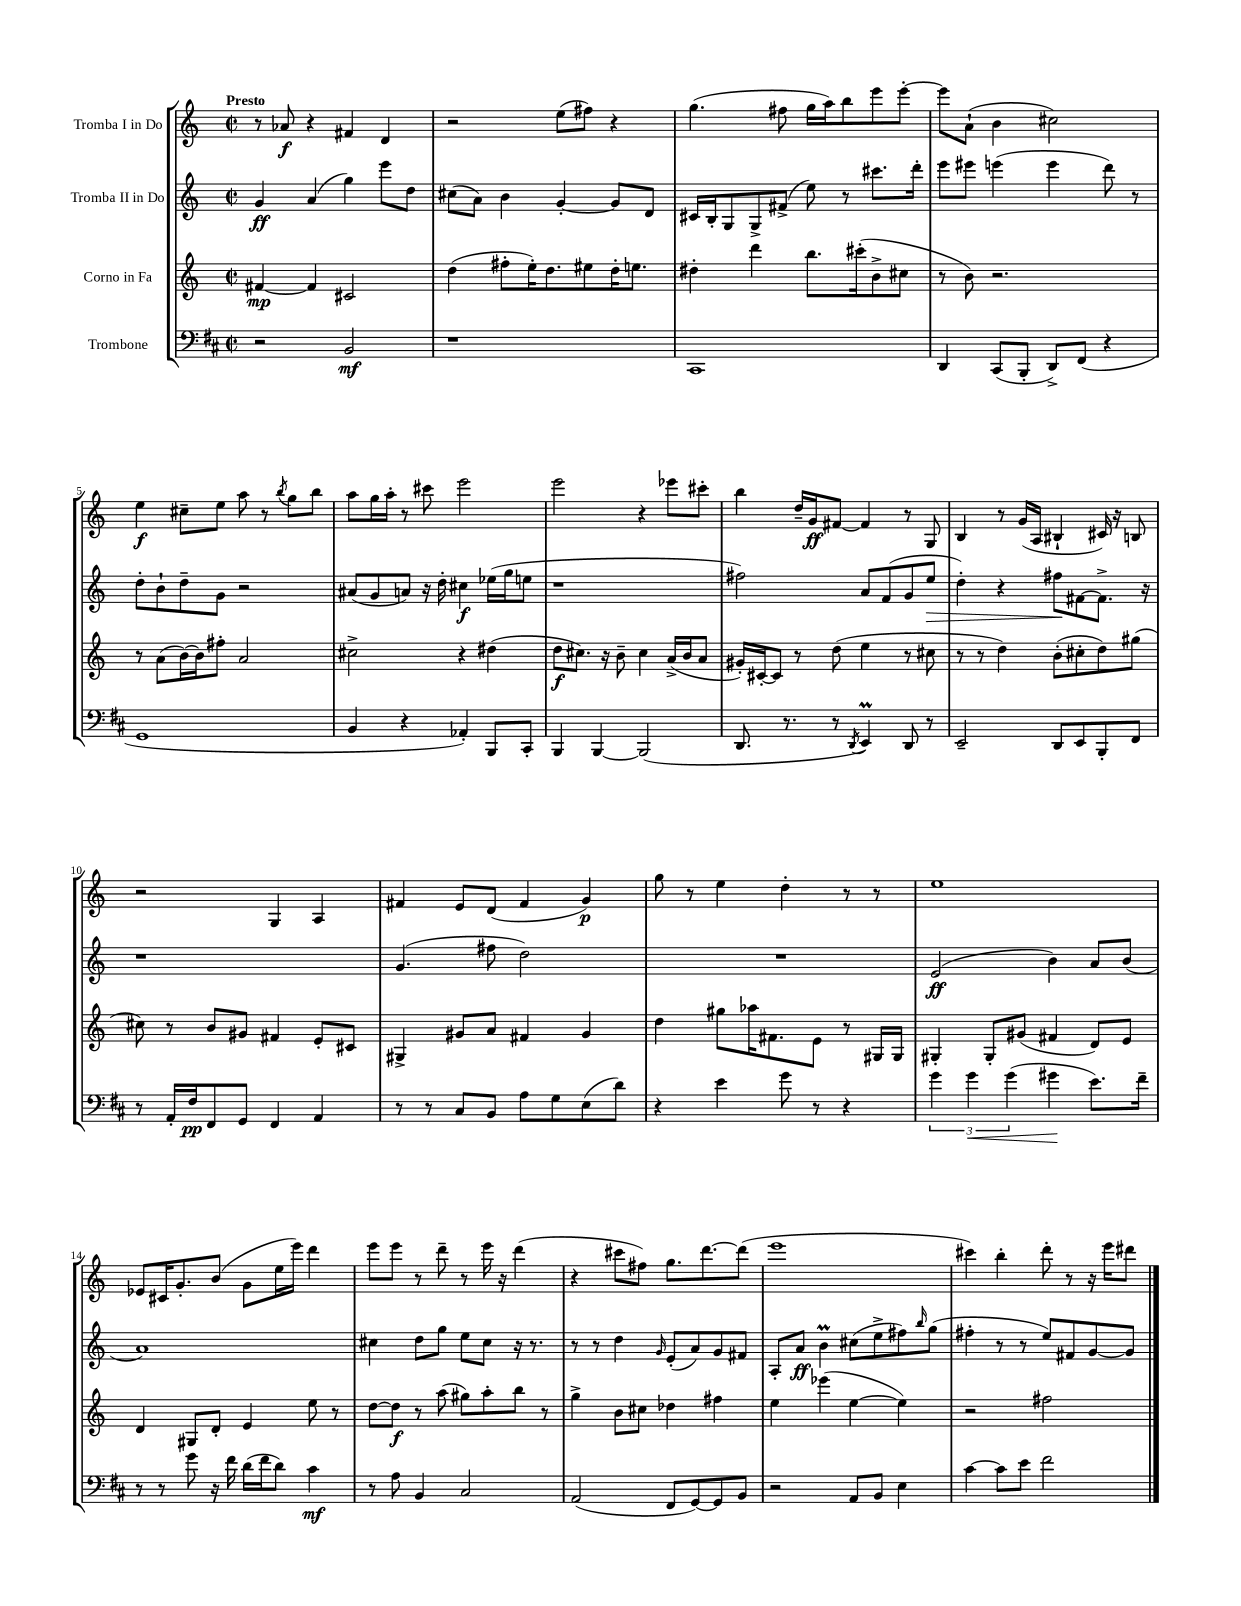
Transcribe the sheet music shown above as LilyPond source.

<<
\new StaffGroup <<
\new Staff = "s0" \with { instrumentName = "Tromba I in Do" } {
    \clef treble \key c \major \defaultTimeSignature \time 2/2 \tempo "Presto"
    r8 aes'8\f r4 fis'4 d'4 |
    r2 e''8( fis''8) r4 |
    g''4.( fis''8 g''16 a''16) b''8 e'''8 e'''8~-. |
    e'''8 a'8-!( b'4 cis''2) |
    e''4\f cis''8-- e''8 a''8 r8 \acciaccatura { b''8 } g''8 b''8 |
    a''8 g''16 a''16-. r8 cis'''8 e'''2 |
    e'''2 r4 ees'''8 cis'''8-. |
    b''4 d''16-- g'16\ff fis'8~ fis'4 r8 g8 |
    b4 r8 g'16( a16 bis4-! cis'16) r16 b8 |
    r2 g4 a4 |
    fis'4 e'8 d'8( fis'4 g'4\p) |
    g''8 r8 e''4 d''4-. r8 r8 |
    e''1 |
    ees'8 cis'16 g'8.-. b'8( g'8 e''16 e'''16) d'''4 |
    e'''8 e'''8 r8 d'''8-- r8 e'''16 r16 d'''4( |
    r4 cis'''8 fis''8) g''8. d'''8.~ d'''8( |
    e'''1 |
    cis'''4) b''4-. d'''8-. r8 r16 e'''16 dis'''8 \bar "|." |
}
\new Staff = "s1" \with { instrumentName = "Tromba II in Do" } {
    \clef treble \key c \major \defaultTimeSignature \time 2/2
    g'4\ff a'4( g''4) e'''8 d''8 |
    cis''8( a'8) b'4 g'4~-. g'8 d'8 |
    cis'16 b16-. g8 g8-> fis'8->( e''8) r8 cis'''8. d'''16-. |
    e'''8 eis'''8 e'''4( e'''4 d'''8) r8 |
    d''8-. b'8-! d''8-- g'8 r2 |
    ais'8( g'8 a'8) r16 d''16-. cis''4\f ees''16( g''16 e''8 |
    r1 |
    fis''2) a'8 f'8( g'8 e''8\> |
    d''4-.) r4 fis''8\! fis'8~ fis'8.-> r16 |
    r1 |
    g'4.( fis''8 d''2) |
    R1 |
    e'2\ff( b'4) a'8 b'8( |
    a'1) |
    cis''4 d''8 g''8 e''8 cis''8 r16 r8. |
    r8 r8 d''4 \grace { g'16 } e'8-.( a'8) g'8 fis'8 |
    a8-. a'8\ff b'4\prall cis''8( e''8-> fis''8) \grace { b''16 } g''8( |
    fis''4-. r8 r8 e''8) fis'8 g'8~ g'8 \bar "|." |
}
\new Staff = "s2" \with { instrumentName = "Corno in Fa" } {
    \clef treble \key c \major \defaultTimeSignature \time 2/2
    fis'4~\mp fis'4 cis'2 |
    d''4( fis''8-. e''16-.) d''8. eis''8 d''16-. e''8. |
    dis''4-. d'''4 b''8. cis'''16-.( b'8-> cis''8 |
    r8 b'8) r2. |
    r8 a'8( b'16~) b'16 fis''8-. a'2 |
    cis''2-> r4 dis''4( |
    d''8\f cis''8.) r16 b'8-- cis''4 a'16->( b'16 a'8 |
    gis'16-.) cis'16~-. cis'8 r8 d''8( e''4 r8 cis''8 |
    r8 r8 d''4) b'8-.( cis''8-. d''8) gis''8( |
    cis''8) r8 b'8 gis'8 fis'4 e'8-. cis'8 |
    gis4-> gis'8 a'8 fis'4 gis'4 |
    d''4 gis''8 aes''16 fis'8. e'8 r8 gis16 gis16 |
    gis4-. gis8-. gis'8( fis'4 d'8) e'8 |
    d'4 gis8 d'8-. e'4 e''8 r8 |
    d''8~ d''8\f r8 a''8( gis''8) a''8-. b''8 r8 |
    g''4-> b'8 cis''8 des''4 fis''4 |
    e''4 ees'''4( e''4~ e''4) |
    r2 fis''2 \bar "|." |
}
\new Staff = "s3" \with { instrumentName = "Trombone" } {
    \clef bass \key d \major \defaultTimeSignature \time 2/2
    r2 b,2\mf |
    r1 |
    cis,1 |
    d,4 cis,8( b,,8-. d,8->) fis,8( r4 |
    g,1 |
    b,4 r4 aes,4-.) b,,8 cis,8-. |
    b,,4 b,,4~ b,,2( |
    d,8. r8. r8 \acciaccatura { d,8 } e,4\prall) d,8 r8 |
    e,2-- d,8 e,8 b,,8-. fis,8 |
    r8 a,16-. fis16\pp fis,8 g,8 fis,4 a,4 |
    r8 r8 cis8 b,8 a8 g8 e8( d'8) |
    r4 e'4 g'8 r8 r4 |
    \tuplet 3/2 { g'4 g'4\< g'4( } gis'4\! e'8.) fis'16-- |
    r8 r8 g'8 r16 fis'16 d'16( fis'16 d'8) cis'4\mf |
    r8 a8 b,4 cis2 |
    a,2( fis,8 g,8~) g,8 b,8 |
    r2 a,8 b,8 e4 |
    cis'4~ cis'8 e'8 fis'2 \bar "|." |
}
>>
>>
